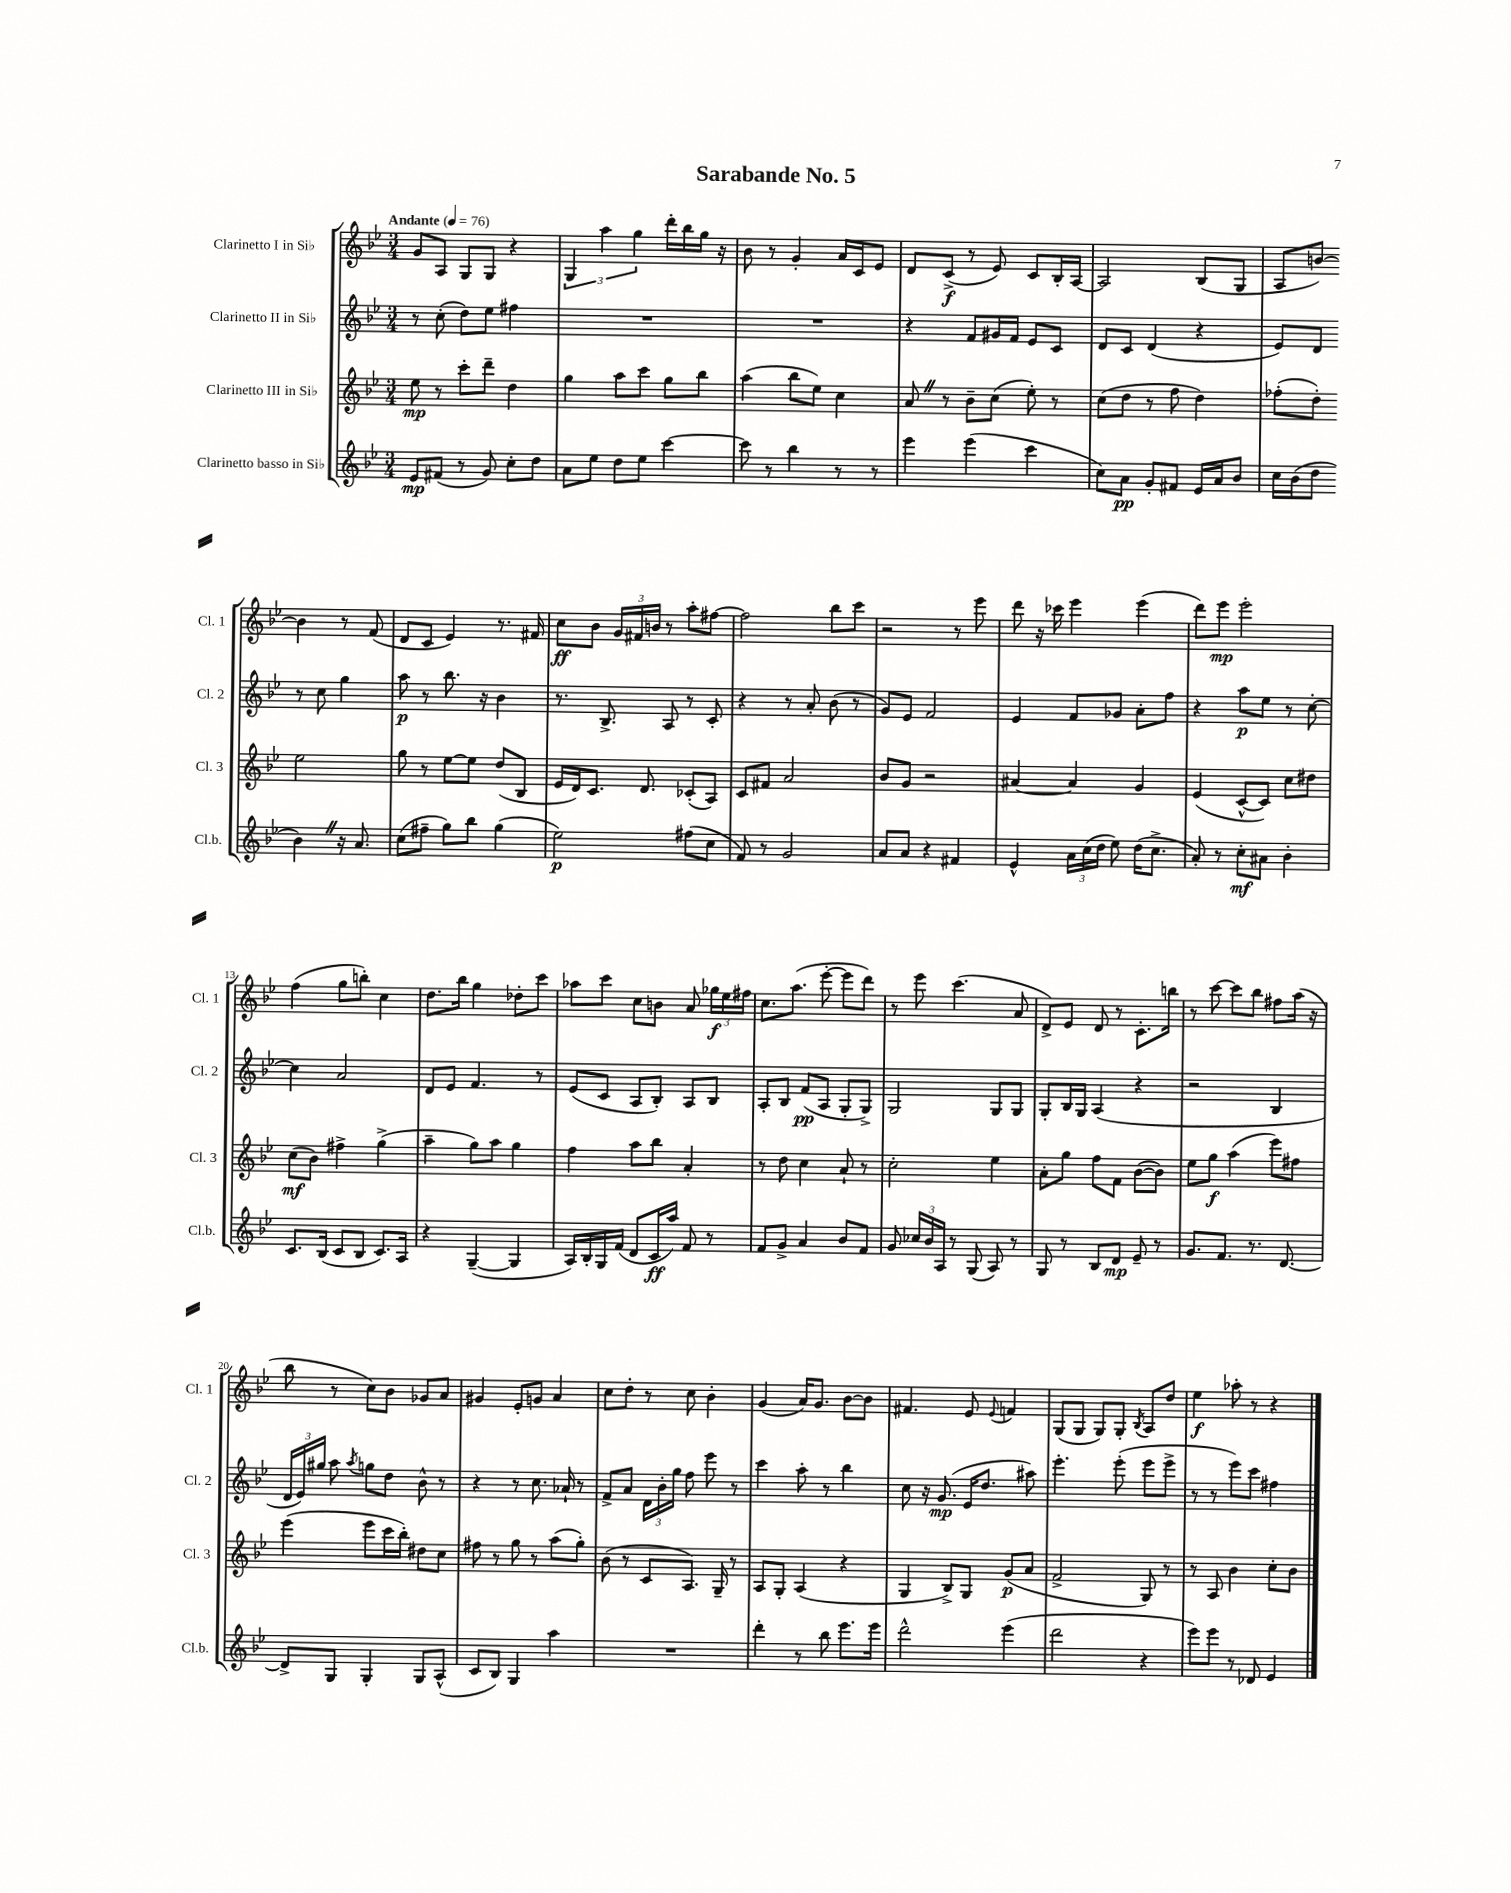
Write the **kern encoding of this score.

**kern	**dynam	**kern	**dynam	**kern	**dynam	**kern	**dynam
*part4	*part4	*part3	*part3	*part2	*part2	*part1	*part1
*staff4	*staff4	*staff3	*staff3	*staff2	*staff2	*staff1	*staff1
*I"Clarinetto basso in Si♭	*	*I"Clarinetto III in Si♭	*	*I"Clarinetto II in Si♭	*	*I"Clarinetto I in Si♭	*
*I'Cl.b.	*	*I'Cl. 3	*	*I'Cl. 2	*	*I'Cl. 1	*
*clefG2	*	*clefG2	*	*clefG2	*	*clefG2	*
*k[b-e-]	*	*k[b-e-]	*	*k[b-e-]	*	*k[b-e-]	*
*M3/4	*	*M3/4	*	*M3/4	*	*M3/4	*
*MM76	*	*MM76	*	*MM76	*	*MM76	*
=1	=1	=1	=1	=1	=1	=1	=1
!	!	!	!	!	!	!LO:TX:a:B:t=Andante	!
8e-/L	mp	8ee-\	mp	8r	.	8g/L	.
(8f#X/J	.	8r	.	(8cc'\	.	8A/J	.
8r	.	8ccc'\L	.	8dd\L)	.	8G/L	.
8g/)	.	8ddd~\J	.	8ee-\J	.	8G/J	.
8cc'\L	.	4dd\	.	4ff#X\	.	4r	.
8dd\J	.	.	.	.	.	.	.
=2	=2	=2	=2	=2	=2	=2	=2
8a\L	.	4gg\	.	2.r	.	6G/	.
8ee-\J	.	.	.	.	.	.	.
.	.	.	.	.	.	6aa\	.
8dd\L	.	8aa\L	.	.	.	.	.
.	.	.	.	.	.	6gg\	.
8ee-\J	.	8ccc\J	.	.	.	.	.
[4ccc\	.	8gg\L	.	.	.	16ddd'\LL	.
.	.	.	.	.	.	16bb-\	.
.	.	8bb-\J	.	.	.	16gg\JJ	.
.	.	.	.	.	.	16r	.
=3	=3	=3	=3	=3	=3	=3	=3
8ccc\]	.	(4aa\	.	2.r	.	8b-\	.
8r	.	.	.	.	.	8r	.
4bb-\	.	8bb-\L	.	.	.	4g'/	.
.	.	8ee-\J)	.	.	.	.	.
8r	.	4cc\	.	.	.	16a/LL	.
.	.	.	.	.	.	16c/J	.
8r	.	.	.	.	.	8e-/J	.
=4	=4	=4	=4	=4	=4	=4	=4
4eee-\	.	8aZ/	.	4r	.	8d/L	.
.	.	8r	.	.	.	(8c^/J	f
(4eee-\	.	8b-~\L	.	8f/L	.	8r	.
.	.	(8cc\J	.	16g#X/L	.	8e-/)	.
.	.	.	.	16f/JJ	.	.	.
4ccc\	.	8ee-'\)	.	8e-/L	.	8c/L	.
.	.	8r	.	8c/J	.	16B-'/L	.
.	.	.	.	.	.	[16A/JJ	.
=5	=5	=5	=5	=5	=5	=5	=5
8cc\L)	.	(8cc\L	.	8d/L	.	2A/]	.
8a\J	pp	8dd\J	.	8c/J	.	.	.
8g'/L	.	8r	.	(4d/	.	.	.
8f#X/J	.	8ff\	.	.	.	.	.
16e-/LL	.	4dd\)	.	4r	.	(8B-/L	.
16a/J	.	.	.	.	.	.	.
8b-/J	.	.	.	.	.	8G/J	.
=6	=6	=6	=6	=6	=6	=6	=6
16cc\LL	.	(8ff-X'\L	.	8e-/L)	.	8A/L	.
(16b-\J	.	.	.	.	.	.	.
8dd\J	.	8dd'\J)	.	8d/J	.	[8bn/J)	.
4b-Z\)	.	2ee-\	.	8r	.	4b\]	.
.	.	.	.	8cc\	.	.	.
16r	.	.	.	4gg\	.	8r	.
8.a/	.	.	.	.	.	.	.
.	.	.	.	.	.	(8f/	.
!!LO:LB:g=z
=7	=7	=7	=7	=7	=7	=7	=7
(8cc\L	.	8gg\	.	8aa\	p	8d/L	.
8ff#X~\J	.	8r	.	8r	.	8c/J	.
8gg\L)	.	[8ee-\L	.	8.bb-\	.	4e-/)	.
8bb-\J	.	8ee-\J]	.	.	.	.	.
.	.	.	.	16r	.	.	.
(4gg\	.	(8dd/L	.	4b-\	.	8.r	.
.	.	8B-/J	.	.	.	.	.
.	.	.	.	.	.	16f#X/	.
=8	=8	=8	=8	=8	=8	=8	=8
2ee-\)	p	16e-/LL	.	8.r	.	8cc\L	ff
.	.	16d/J)	.	.	.	.	.
.	.	8.c/J	.	.	.	8b-\J	.
.	.	.	.	8.B-^/	.	.	.
.	.	.	.	.	.	24g/LL	.
.	.	.	.	.	.	24f#X/	.
.	.	8.d/	.	.	.	.	.
.	.	.	.	.	.	24bn/JJ	.
.	.	.	.	8A/	.	8r	.
(8ff#X\L	.	(8c-X'/L	.	8r	.	8aa'\L	.
8cc\J	.	8A/J)	.	8c'/	.	[8ff#X\J	.
=9	=9	=9	=9	=9	=9	=9	=9
8f/)	.	8c/L	.	4r	.	2ff#\]	.
8r	.	8f#X/J	.	.	.	.	.
2g/	.	2a/	.	8r	.	.	.
.	.	.	.	8a'/	.	.	.
.	.	.	.	(8b-\	.	8bb-\L	.
.	.	.	.	8r	.	8ccc\J	.
=10	=10	=10	=10	=10	=10	=10	=10
8a/L	.	8b-/L	.	8g/L)	.	2r	.
8a/J	.	8g/J	.	8e-/J	.	.	.
4r	.	2r	.	2f/	.	.	.
4f#X/	.	.	.	.	.	8r	.
.	.	.	.	.	.	8eee-\	.
=11	=11	=11	=11	=11	=11	=11	=11
4e-^^/	.	[4a#X/	.	4e-/	.	8ddd\	.
.	.	.	.	.	.	16r	.
.	.	.	.	.	.	16ccc-X\	.
24a\LL	.	4a#/]	.	8f/L	.	4eee-\	.
(24cc\	.	.	.	.	.	.	.
24dd\JJ	.	.	.	.	.	.	.
8ee-\)	.	.	.	8g-X/J	.	.	.
(16dd\KL	.	4g/	.	8a'\L	.	(4eee-\	.
8.cc^\J	.	.	.	.	.	.	.
.	.	.	.	8ff\J	.	.	.
=12	=12	=12	=12	=12	=12	=12	=12
8a'/)	.	(4e-/	.	4r	.	8ddd\L)	.
8r	.	.	.	.	.	8eee-\J	mp
8cc'\L	mf	[8c^^/L	.	8aa\L	p	2eee-'\	.
8a#X\J	.	8c/J])	.	8ee-\J	.	.	.
4b-'\	.	8cc\L	.	8r	.	.	.
.	.	8dd#X\J	.	[8cc'\	.	.	.
!!LO:LB:g=z
=13	=13	=13	=13	=13	=13	=13	=13
8.c/L	.	(8cc\L	mf	4cc\]	.	(4ff\	.
.	.	8b-\J)	.	.	.	.	.
(16B-/Jk	.	.	.	.	.	.	.
8c/L	.	4ff#X^\	.	2a/	.	8gg\L	.
8B-/J	.	.	.	.	.	8bbn'\J)	.
8.c/L)	.	(4gg^\	.	.	.	4cc\	.
16A/Jk	.	.	.	.	.	.	.
=14	=14	=14	=14	=14	=14	=14	=14
4r	.	4aa~\	.	8d/L	.	8.dd\L	.
.	.	.	.	8e-/J	.	.	.
.	.	.	.	.	.	16bb-\Jk	.
([4G~/	.	8gg\L)	.	4.f/	.	4gg\	.
.	.	8aa\J	.	.	.	.	.
4G/]	.	4gg\	.	.	.	8dd-X'\L	.
.	.	.	.	8r	.	8ccc\J	.
=15	=15	=15	=15	=15	=15	=15	=15
16A/LL)	.	4ff\	.	(8e-/L	.	8aa-X\L	.
16B-'/	.	.	.	.	.	.	.
16G/	.	.	.	8c/J	.	8ccc\J	.
(16f/JJ	.	.	.	.	.	.	.
8d/L	.	8aa\L	.	8A/L	.	8cc\L	.
16c/L	ff	8bb-\J	.	8B-'/J)	.	8bn\J	.
16aa/JJ)	.	.	.	.	.	.	.
8f/	.	4a'/	.	8A/L	.	8a/	.
8r	.	.	.	8B-/J	.	24gg-X\LL	f
.	.	.	.	.	.	24ee-\	.
.	.	.	.	.	.	24ff#X\JJ	.
=16	=16	=16	=16	=16	=16	=16	=16
8f/L	.	8r	.	8A'/L	.	8.cc\L	.
8g^/J	.	8dd\	.	8B-/J	.	.	.
.	.	.	.	.	.	(8.aa\J	.
4a/	.	4cc\	.	(8f/L	pp	.	.
.	.	.	.	8A/J	.	[8eee-'\	.
8b-/L	.	8a`/	.	8G'/L	.	8eee-\L]	.
8f/J	.	8r	.	8G^/J)	.	8ddd\J)	.
=17	=17	=17	=17	=17	=17	=17	=17
8g/	.	2cc'\	.	2G/	.	8r	.
24cc-X/LL	.	.	.	.	.	8eee-\	.
24b-/	.	.	.	.	.	.	.
24A/JJ	.	.	.	.	.	.	.
8r	.	.	.	.	.	(4.ccc\	.
(8G/	.	.	.	.	.	.	.
8A/)	.	4ee-\	.	8G/L	.	.	.
8r	.	.	.	8G/J	.	8a/	.
=18	=18	=18	=18	=18	=18	=18	=18
8G/	.	8a'\L	.	8G'/L	.	8d^/L)	.
8r	.	8gg\J	.	16B-/L	.	8e-/J	.
.	.	.	.	16G/JJ	.	.	.
8B-/L	.	8ff\L	.	(4A/	.	8d/	.
8d/J	mp	8f\J	.	.	.	8r	.
8e-~/	.	([8b-\L	.	4r	.	8.c'\L	.
8r	.	8b-\J])	.	.	.	.	.
.	.	.	.	.	.	16bbn\Jk	.
=19	=19	=19	=19	=19	=19	=19	=19
8.g/L	.	8ee-\L	.	2r	.	8r	.
.	.	8gg\J	f	.	.	[8ccc\	.
8.f/J	.	.	.	.	.	.	.
.	.	(4aa\	.	.	.	8ccc\L]	.
8.r	.	.	.	.	.	8bb-\J	.
.	.	8eee-\L)	.	4B-/	.	8ff#X\L	.
[8.d/	.	.	.	.	.	.	.
.	.	8ff#X\J	.	.	.	(16aa\Jk	.
.	.	.	.	.	.	16r	.
!!LO:LB:g=z
=20	=20	=20	=20	=20	=20	=20	=20
8d^/L]	.	(4eee-\	.	24d/LL	.	8bb-\	.
.	.	.	.	24e-/)	.	.	.
.	.	.	.	24gg#X/JJ	.	.	.
8G/J	.	.	.	8aa\	.	8r	.
.	.	.	.	8qaa/	.	.	.
4G'/	.	8eee-\L	.	8ggn\L	.	8cc\L)	.
.	.	16ccc\L	.	8dd\J	.	8b-\J	.
.	.	16bb-'\JJ)	.	.	.	.	.
8G/L	.	8dd#X\L	.	8b-^^\	.	8g-X/L	.
(8A^^/J	.	8cc\J	.	8r	.	8a/J	.
=21	=21	=21	=21	=21	=21	=21	=21
8c/L	.	8ff#X\	.	4r	.	4g#X/	.
8B-/J)	.	8r	.	.	.	.	.
4G/	.	8gg\	.	8r	.	8e-'/L	.
.	.	8r	.	8.cc\	.	8gn/J	.
4aa\	.	(8aa\L	.	.	.	4a/	.
.	.	.	.	16a-X`/	.	.	.
.	.	8gg'\J)	.	8r	.	.	.
=22	=22	=22	=22	=22	=22	=22	=22
2.r	.	(8b-\	.	8f^/L	.	8cc\L	.
.	.	8r	.	8a/J	.	8dd'\J	.
.	.	8c/L	.	24d\LL	.	8r	.
.	.	.	.	24b-'\	.	.	.
.	.	.	.	24gg\JJ	.	.	.
.	.	8.A/J)	.	8ff\	.	8cc\	.
.	.	.	.	8eee-\	.	4b-'\	.
.	.	16G~/	.	.	.	.	.
.	.	8r	.	8r	.	.	.
=23	=23	=23	=23	=23	=23	=23	=23
4ddd'\	.	8A/L	.	4ccc\	.	(4g/	.
.	.	8G'/J	.	.	.	.	.
8r	.	(4A/	.	8aa'\	.	16a/KL)	.
.	.	.	.	.	.	8.g/J	.
8bb-\	.	.	.	8r	.	.	.
8.eee-\L	.	4r	.	4bb-\	.	[8b-\L	.
.	.	.	.	.	.	8b-\J]	.
16eee-\Jk	.	.	.	.	.	.	.
=24	=24	=24	=24	=24	=24	=24	=24
2ddd^^\	.	4G/	.	8cc\	.	4.f#X/	.
.	.	.	.	16r	.	.	.
.	.	.	.	(8.g/	mp	.	.
.	.	8B-^/L)	.	.	.	.	.
.	.	8G/J	.	16e-/KL	.	8e-/	.
.	.	.	.	8.dd/J	.	.	.
.	.	.	.	.	.	8qqe-/	.
(4eee-\	.	(8g/L	p	.	.	4fn/	.
.	.	8a/J	.	8aa#X\)	.	.	.
=25	=25	=25	=25	=25	=25	=25	=25
2ddd\	.	2f^/	.	4.eee-'\	.	(8G/L	.
.	.	.	.	.	.	8G/J	.
.	.	.	.	.	.	8G/L)	.
.	.	.	.	(8eee-'\	.	8G'/J	.
.	.	.	.	.	.	8qB-/	.
4r	.	8G/)	.	8eee-\L	.	8A/L	.
.	.	8r	.	8eee-^\J	.	8dd/J	.
=26	=26	=26	=26	=26	=26	=26	=26
8eee-\L)	.	8r	.	8r	.	4ee-\	f
8eee-\J	.	8A/	.	8r	.	.	.
8r	.	4b-\	.	8eee-\L)	.	8aa-X'\	.
8d-X/	.	.	.	8ccc\J	.	8r	.
4e-/	.	8cc'\L	.	4ff#X\	.	4r	.
.	.	8b-\J	.	.	.	.	.
==	==	==	==	==	==	==	==
*-	*-	*-	*-	*-	*-	*-	*-
